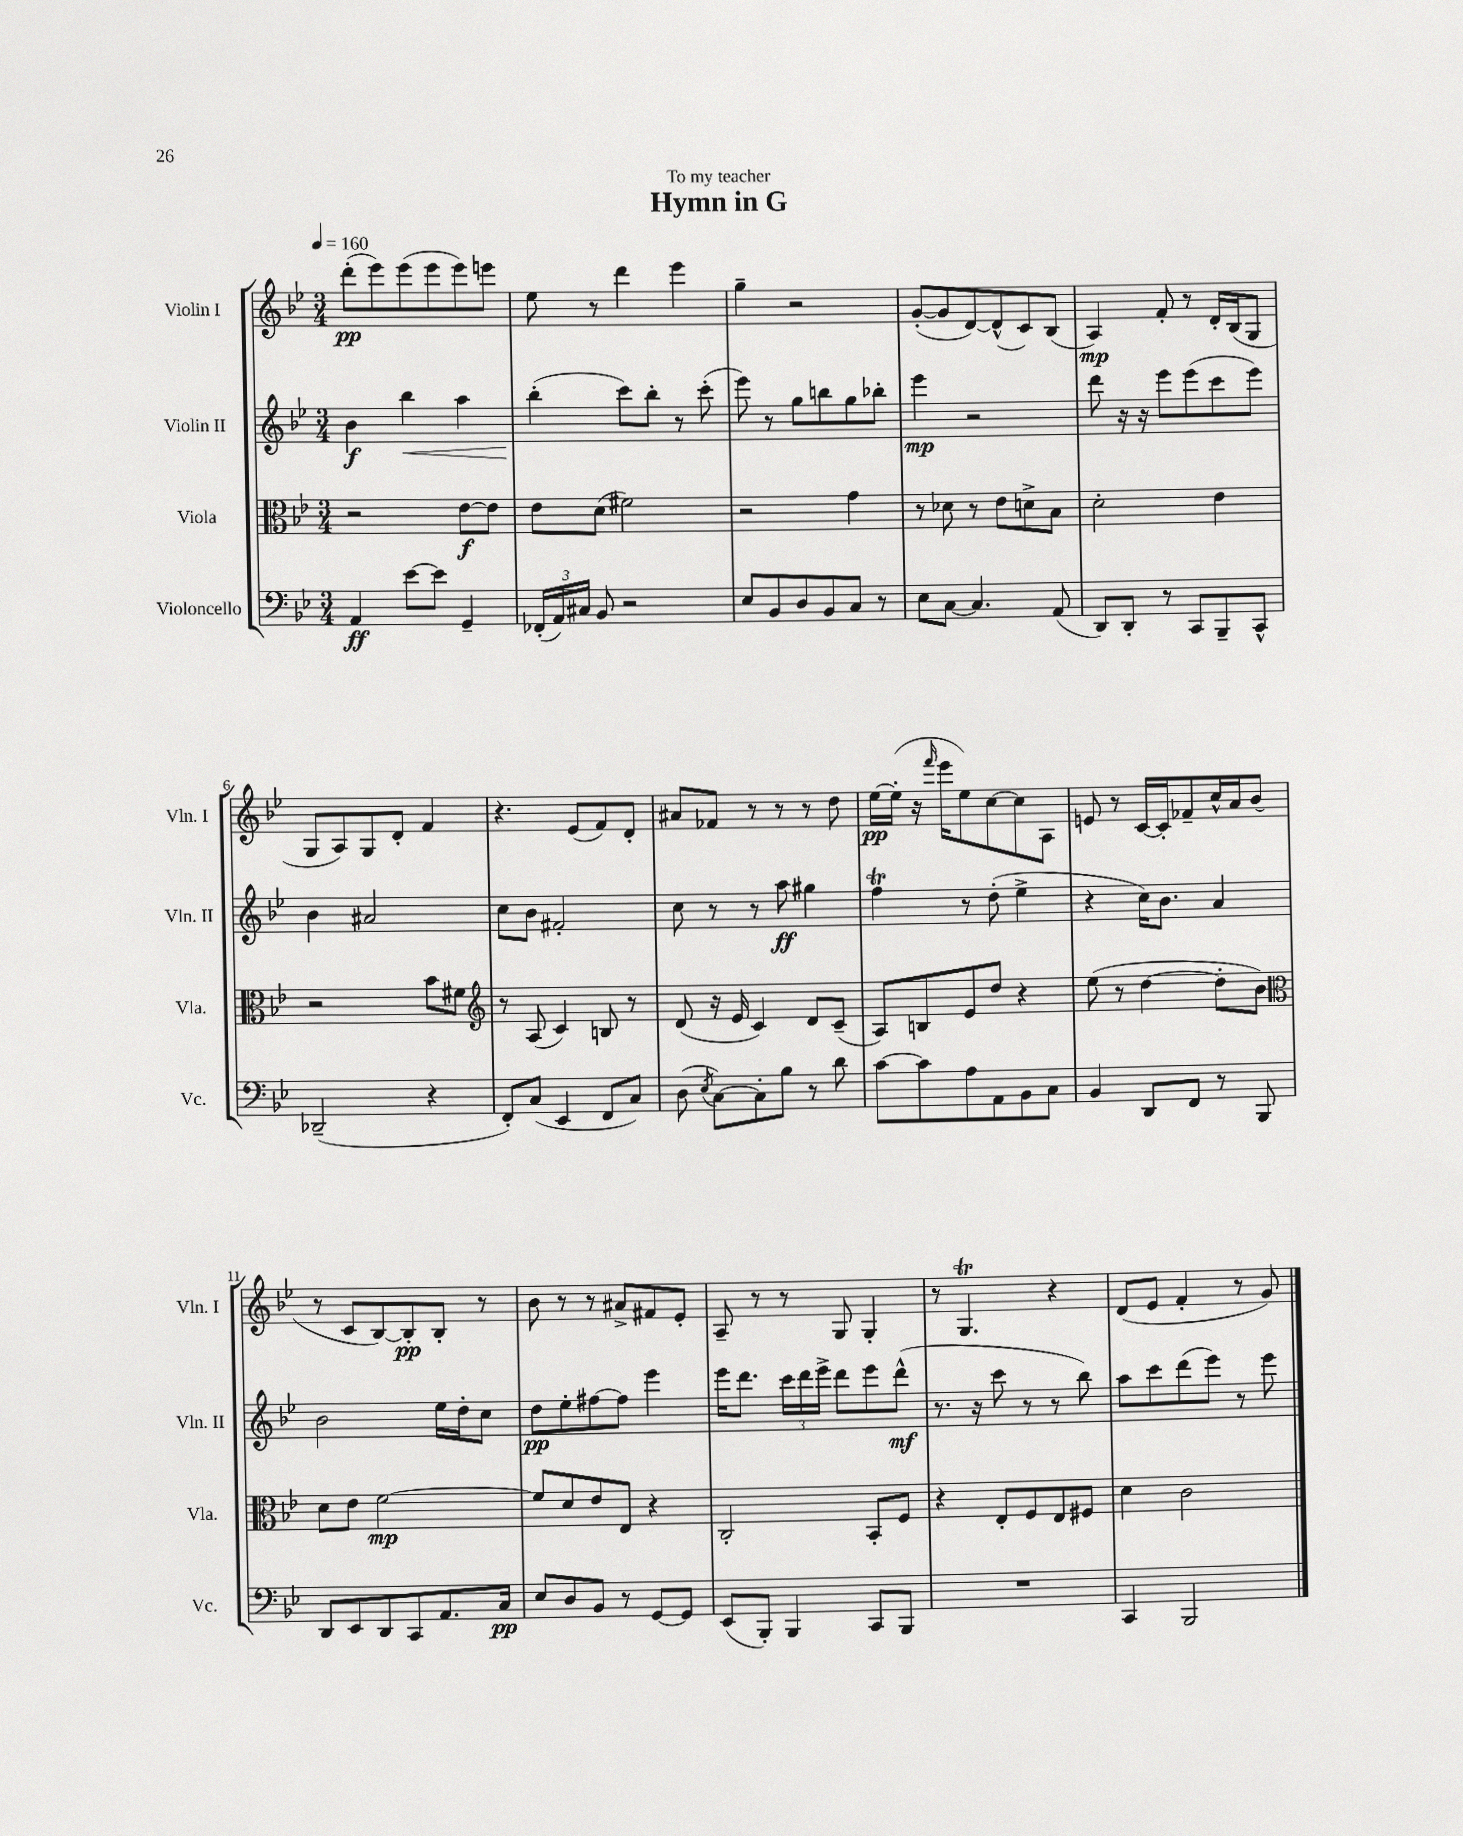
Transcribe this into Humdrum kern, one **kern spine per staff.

**kern	**kern	**kern	**kern
*staff4	*staff3	*staff2	*staff1
*clefF4	*clefC3	*clefG2	*clefG2
*k[b-e-]	*k[b-e-]	*k[b-e-]	*k[b-e-]
*M3/4	*M3/4	*M3/4	*M3/4
*MM160	*MM160	*MM160	*MM160
4AA/	2r	4b-\	(8ddd'\L
.	.	.	8eee-\)
[8e-\L	.	4bb-\	(8eee-\
8e-\]J	.	.	8eee-\
4GG~/	[8e-\L	4aa\	8eee-\)
.	8e-\]J	.	8eee\J
=	=	=	=
(24FF-'/LL	8e-\L	(4bb-'\	8ee-\
24AA/)	.	.	.
24C#/JJ	.	.	.
8BB-/	(8d\J	.	8r
2r	2f#\)	8ccc\L)	4ddd\
.	.	8bb-'\J	.
.	.	8r	4eee-\
.	.	(8ccc'\	.
=	=	=	=
8E-/L	2r	8eee-\)	4gg~\
8BB-/	.	8r	.
8D/	.	8gg\L	2r
8BB-/	.	8bb\	.
8C/J	4g\	8gg\	.
8r	.	8bb-'\J	.
=	=	=	=
8E-\L	8r	4eee-\	([8g'/L
[8C\J	8d-\	.	8g/]
4.C/]	8r	2r	[8d/)
.	8e-\L	.	(8d^^/]
.	8d^\	.	8c/)
(8AA/	8B-\J	.	(8B-/J
=	=	=	=
8DD/L)	2d'\	8ddd\	4A/)
8DD'/J	.	16r	.
.	.	16r	.
8r	.	8eee-\L	8f'/
8CC/L	.	(8eee-\	8r
8BBB-~/	4e-\	8ccc\	16d'/LL
.	.	.	(16B-/J
8CC^^/J	.	8eee-\J)	8G/J
=	=	=	=
(2DD-~/	2r	4b-\	8G/L
.	.	.	8A/)
.	.	2a#/	8G/
.	.	.	8d'/J
4r	8b-\L	.	4f/
.	8f#\J	.	.
=	=	=	=
*	*clefG2	*	*
8FF'/L)	8r	8cc\L	4.r
(8C/J	(8A/	8b-\J	.
4EE-/	4c/)	2f#'/	.
.	.	.	(8e-/L
8FF/L	8B/	.	8f/)
8C/J)	8r	.	8d'/J
=	=	=	=
(8D\	(8d/	8cc\	8a#/L
8qE-/	.	.	.
[8C\L)	16r	8r	8f-/J
.	16e-/	.	.
8C'\]	4c/)	8r	8r
8B-\J	.	8aa\	8r
8r	8d/L	4gg#\	8r
8d\	(8c~/J	.	8dd\
=	=	=	=
[8c\L	8A/L)	4ff\	[16ee-\LL
.	.	.	(16ee-'\]JJ
8c\]	8B/	.	16r
.	.	.	16qqfff/
.	.	.	16eee-\LK
8A\	8e-/	8r	8ee-\)
8AA\	8dd/J	(8dd'\	[8cc\
8BB-\	4r	4ee-^\	8cc\]
8C\J	.	.	8A\J
=	=	=	=
4BB-/	(8ee-\	4r	8e/
.	8r	.	8r
8DD/L	[4dd\	16cc\LK)	[16c/LL
.	.	8.b-\J	16c'/]J
8FF/J	.	.	8f-~/
8r	8dd'\]L	4a/	16cc^^/L
.	.	.	16a/J
8BBB-/	8b-\J)	.	(8b-/J
=	=	=	=
*	*clefC3	*	*
8DD/L	8d\L	2b-\	8r
8EE-/	8e-\J	.	8c/L
8DD/	[2f\	.	[8B-/)
8CC/	.	.	8B-'/]
8.AA/	.	16ee-\LL	8B-'/J
.	.	16dd'\J	.
.	.	8cc\J	8r
16C/Jk	.	.	.
=	=	=	=
8E-/L	8f/]L	8dd\L	8b-\
8D/	8d/	8ee-'\	8r
8BB-/J	8e-/	[8ff#\	8r
8r	8E-/J	8ff#\]J	8a#^/L
[8GG/L	4r	4eee-\	8f#/
8GG/]J	.	.	8e-'/J
=	=	=	=
(8EE-/L	2C'/	16eee-\LK	8A~/
.	.	8.ddd\J	.
8BBB-'/J)	.	.	8r
4BBB-/	.	24ccc\LL	8r
.	.	24ddd\	.
.	.	24eee-^\JJ	.
.	.	8ddd\L	8G/
8CC/L	8BB-'/L	8eee-\	4G'/
8BBB-/J	8F/J	(8ddd^^\J	.
=	=	=	=
2.r	4r	8.r	8r
.	.	.	4.G/
.	.	16r	.
.	8E-'/L	8ccc\	.
.	8F/	8r	.
.	8E-/	8r	4r
.	8F#/J	8bb-\)	.
=	=	=	=
4CC/	4d\	8aa\L	(8d/L
.	.	8ccc\	8e-/J
2BBB-/	2c\	(8ddd\	4f'/
.	.	8eee-\J)	.
.	.	8r	8r
.	.	8eee-\	8g/)
==	==	==	==
*-	*-	*-	*-
